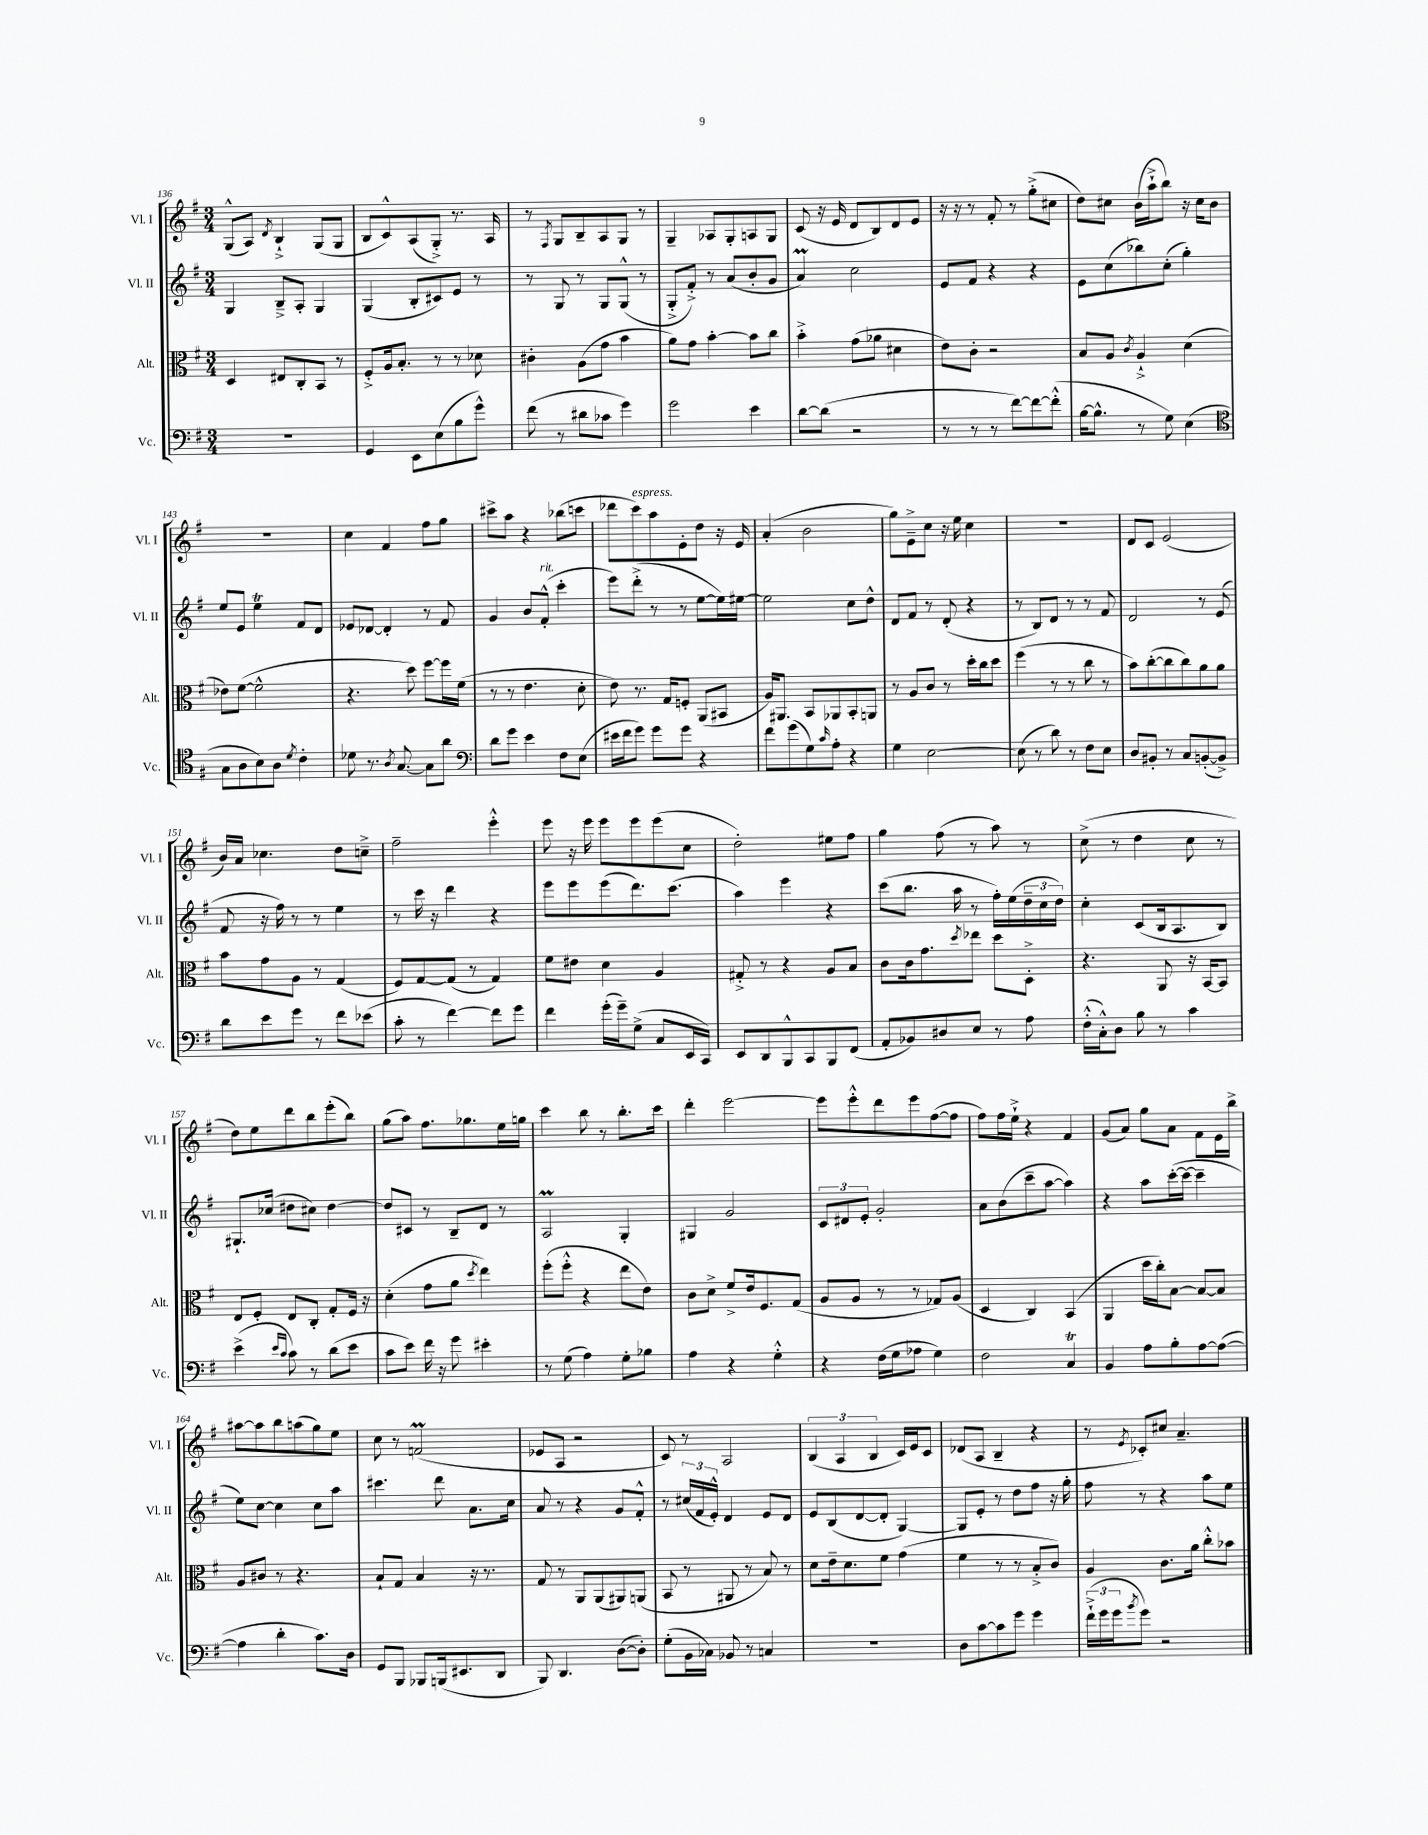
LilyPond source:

<<
\new StaffGroup <<
\new Staff = "s0" \with { instrumentName = "Vl. I" shortInstrumentName = "Vl. I" } {
    \clef treble \key g \major \numericTimeSignature \time 3/4
    g8-^( a8) \acciaccatura { d'8 } b4-!-> g8( g8 |
    b8 c'8-^) a8( g8-.->) r8. a16 |
    r8 \acciaccatura { fis8 } g8 b8-- a8 g8 r8 |
    g4-- aes8 g8-. a8 g8 |
    c'8( r16 e'16 d'8 b8) d'8 e'8 |
    r16 r16 r8 fis'8-. r8 g''8-.->( cis''8 |
    d''8) cis''8 b'16( a''16-!-> b''8) r16 cis''16 b'8 |
    R2. |
    c''4 fis'4 fis''8 g''8 |
    cis'''8-> a''8 r4 bes''8( c'''8 |
    des'''8 c'''8^\markup { \italic "espress." }) a''8 e'8-. d''8 r16 e'16 |
    a'4-.( b'2 |
    g''8) e'8---> c''8 r16 e''16 c''4 |
    R2. |
    d'8 c'8 e'2( |
    b'16) a'16 ces''4. d''8 c''8---> |
    fis''2-- e'''4-.-^ |
    e'''8 r16 e'''16 e'''8 e'''8 e'''8( c''8 |
    d''2-.) eis''8 fis''8 |
    g''4 fis''8( r8 a''8) r8 |
    c''8->( r8 d''4 c''8 r8 |
    d''8) e''8 d'''8 b''8 e'''8-.( b''8) |
    g''8( a''8) fis''8. ges''8. e''16 g''16 |
    c'''4 b''8 r8 b''8.-. c'''16 |
    d'''4-. e'''2~ |
    e'''8 e'''8-.-^ d'''8 e'''8 fis''8~( fis''8 |
    fis''8) fis''16 e''16-!-> r4 fis'4 |
    g'8( a'8) g''8 a'8 fis'8 e'16 b''16-> |
    ais''8~ ais''8 b''8 a''8( g''8) e''8 |
    c''8 r8 f'2\prall( |
    ees'8 a8 r2 |
    c'8) r8 a2 |
    \tuplet 3/2 { b4( a4 b4 } c'16) e'16 c'8 |
    des'8( a8 b4-- r4 |
    r8 \acciaccatura { e'8 } ces'8-.) cis''8 a'4.-- \bar "|." |
}
\new Staff = "s1" \with { instrumentName = "Vl. II" shortInstrumentName = "Vl. II" } {
    \clef treble \key g \major \numericTimeSignature \time 3/4
    g4 b8---> a8-. g4 |
    g4( b8-. cis'8) e'8 r8 |
    r8 g8 r8 g8 g8-^( r8 |
    g8-.-> fis'8-.->) r8 a'8( b'8-. g'8 |
    a'4\prall) c''2 |
    e'8 fis'8 r4 r4 |
    e'8 c''8( bes''8) c''8-.( g''4-.) |
    e''8 e'8 e''4\trill fis'8 d'8 |
    ees'8 des'8~ des'4-. r8 fis'8 |
    g'4 b'8 fis'8-.-^^\markup { \italic "rit." }( c'''4-. |
    e'''8) d'''8-.->( r8 r8 e''8~ e''16) eis''16~ |
    eis''2 c''8 d''8-^ |
    d'8 fis'8 r8 d'8-.( r4 |
    r8 b8) d'8 r8 r8 fis'8 |
    d'2 r8 e'8( |
    fis'8 r16 fis''16) r8 r8 e''4 |
    r8 c'''16 r16 d'''4 r4 |
    e'''8 e'''8 e'''8( d'''8.) c'''8.( |
    a''4) e'''4 r4 |
    c'''8( b''8. a''16 r8 fis''16-.) e''16( \tuplet 3/2 { d''16-- c''16 d''16) } |
    c''4-. c'8( b16 a8. b8) |
    gis8.-! ces''16( dis''8 cis''8) dis''4~ |
    dis''8 cis'8 r8 b8-- d'8 r8 |
    a2\prall g4-. |
    gis4 g'2 |
    \tuplet 3/2 { c'8 dis'8 e'8-. } g'2-. |
    a'8 b'8( c'''8-- a''8~ a''4) |
    r4 a''8 c'''16~-.( c'''16~ c'''4-- |
    e''8) c''8~ c''4 c''8 a''8 |
    cis'''4. d'''8 a'8. c''16 |
    a'8 r8 r4 g'8 fis'8-.-^ |
    r8 \tuplet 3/2 { cis''16( fis'16 e'16-.-^) } d'4 e'8 d'8 |
    e'8 b8( d'8~ d'8-. g4~) |
    g8 e'8-. r8 d''8 fis''8 r16 g''16-. |
    fis''8 r8 r4 a''8 e''8 \bar "|." |
}
\new Staff = "s2" \with { instrumentName = "Alt." shortInstrumentName = "Alt." } {
    \clef alto \key g \major \numericTimeSignature \time 3/4
    d4 eis8 c8-. b,8 r8 |
    fis8-.-> a16 b8.-. r8 r8 des'8 |
    cis'4-. a8( g'8 b'4 |
    a'8) g'8 b'4~-. b'8 c''8 |
    b'4-.-> g'8( aes'8 dis'4 |
    e'8) c'8-. r2 |
    b8 a8 \acciaccatura { c'8 } a4-!-> d'4( |
    ees'8) fis'8~( fis'2-^ |
    r4. d''8) fis''8~ fis''16 fis'16( |
    r8 r8 e'4. d'8-. |
    e'8) r8. g16 f8-. a,8( bis,8 |
    a16) ais,8. b,8 aes,8 b,8-. a,8 |
    r8 a8 c'8 r8 d''16-. c''16 d''8 |
    fis''4( r8 r8 c''8 r8 |
    b'8) c''8~-.( c''8 c''8) a'8 a'8 |
    b'8 g'8 a8 r8 g4( |
    fis8) g8~ g8( r8 g4) |
    fis'8 eis'8 d'4 a4 |
    gis8-.-> r8 r4 a8 b8 |
    c'8 c'16 g'8. \acciaccatura { d''8 } ees''8 d''8 d8-.-> |
    r4. a,8 r16 b,16~ b,8 |
    e8 fis8-. e8 c8-. g8-. fis16 r16 |
    d'4-.( g'8 a'8 \acciaccatura { d''8 } e''4) |
    fis''8-.( fis''8-.-^ r4 e''8 e'8) |
    c'8 d'8-> fis'8-> e'16 fis8. g8( |
    a8 a8 r8 r8 ges8) a8( |
    d4 c4) b,4( |
    a,4 d''16 c''16-.) b8~ b8~ b8 |
    a8 cis'8 r8 r4. |
    b8-! g8 b4 r16 r8. |
    g8 r8 a,8 a,8( ais,8) a,8( |
    b,8 r8 ais,8 r8 b8) r8 |
    d'8 e'16-- d'8. fis'8 g'4( |
    fis'4 r8 r8 b8-.-> c'8) |
    a4 c'8. a'16 c''8-.-^ bes'8 \bar "|." |
}
\new Staff = "s3" \with { instrumentName = "Vc." shortInstrumentName = "Vc." } {
    \clef bass \key g \major \numericTimeSignature \time 3/4
    R2. |
    g,4 e,8 e8( b8 g'8-^) |
    fis'8( r8 dis'8 ces'8 g'4) |
    g'2 e'4 |
    d'8~ d'8( r2 |
    r8 r8 r8 fis'8~) fis'8~ fis'8-.-^( |
    b16~ b8.-^ r8 g8) e4( |
    \clef tenor g8 a8 b8) a8 \acciaccatura { d'8 } c'4-. |
    des'8 r8. \acciaccatura { a8 } g8.~ g8 a'8 |
    \clef bass d'8 g'8 e'4 fis8 e8( |
    eis'16 fis'16 g'8) g'8 g'8 r4 |
    fis'8 g'8( g8) \grace { c'16 } a8-. r4 |
    g4 e2~ |
    e8( r8 d'8) r8 fis8 e8 |
    d8 bis,8-. r8 c8 b,8~-.( b,8->) |
    d'8 e'8 g'8 r8 fis'8 ees'8( |
    c'8-. r8 fis'4~) fis'8 g'8 |
    fis'4 g'16-.( g'16--) g8->( c8 e,16 c,16) |
    e,8 d,8 b,,8-^ c,8 b,,8 fis,8( |
    a,8-. bes,8) dis8 e8 r8 a8 |
    fis16-.-^( c16-.-^) d8 b8 r8 c'4 |
    e'4->( \grace { e'16 c'16 } c'8) r8 d'8( e'8 |
    c'8 e'8) fis'16 r16 g'8 eis'4-. |
    r8 g8( a4) g8-. bes8 |
    a4 r4 g4-.-^ |
    r4 fis16( g16 aes8 g4) |
    fis2 c4\trill |
    b,4 a8 b8-. a8~ a8~( |
    a4 d'4-. c'8.) d16 |
    g,8 b,,8 bes,,8 b,,16( eis,8. d,8 |
    b,,8) d,4. d8~( d8-.) |
    g8-.( b,16 ces16) bes,8 r8 c4 |
    R2. |
    d8 c'8~ c'8 g'8 g'4 |
    \tuplet 3/2 { fis'16-!->( g'16 g'16 } \acciaccatura { b'8 } g'8) r2 \bar "|." |
}
>>
>>
\layout { \context { \Score currentBarNumber = #136 } }
